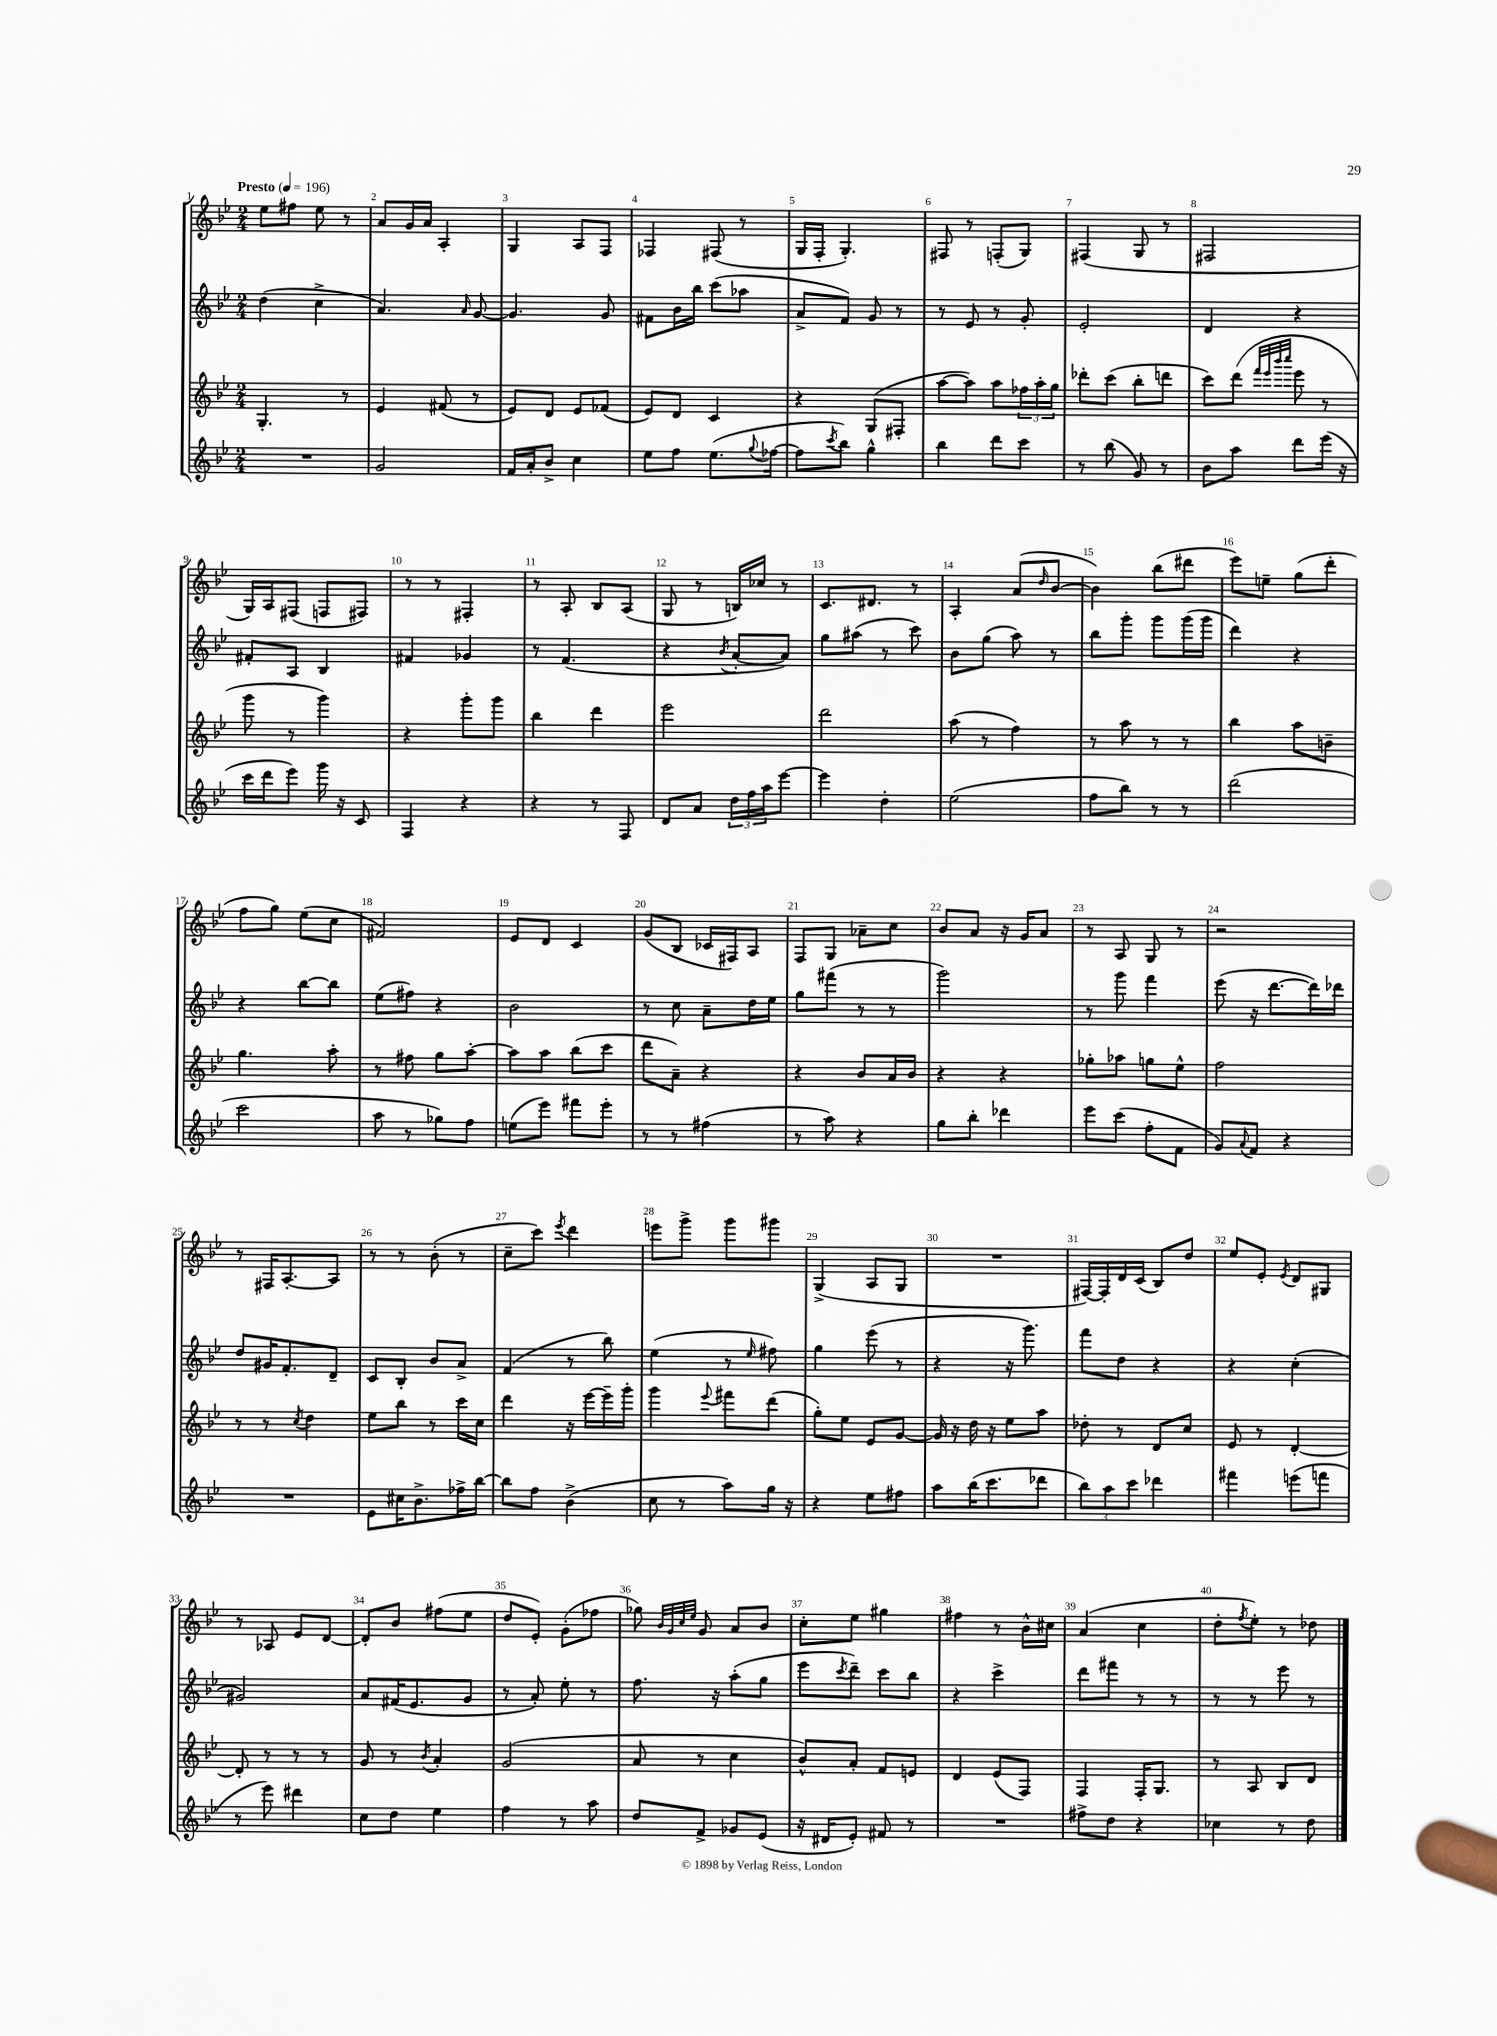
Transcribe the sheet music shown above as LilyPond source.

<<
\new StaffGroup <<
\new Staff = "s0" {
    \clef treble \key bes \major \numericTimeSignature \time 2/4 \tempo "Presto" 4 = 196
    ees''8 fis''8 ees''8 r8 |
    a'8 g'16 a'16 a4-. |
    g4 a8 f8 |
    fes4 fis8( r8 |
    g16 f16-. g4.-.) |
    fis8 r8 f8-.( g8) |
    fis4( g8 r8 |
    fis2 |
    g16) a16 fis8( f8 fis8) |
    r8 r8 fis4-. |
    r8 a8-. bes8 a8( |
    g8 r8 b16) ces''16 r8 |
    c'8. dis'8. r8 |
    a4-. a'8( \grace { d''16 } bes'8~ |
    bes'4) bes''8( dis'''8 |
    ees'''8) e''8-- g''8( d'''8-. |
    f''8 g''8) ees''8( c''8 |
    fis'2) |
    ees'8 d'8 c'4 |
    g'8( bes8 ces'16 fis16) a8 |
    f8 g8 aes'8-- c''8 |
    bes'8 a'8 r16 g'16 a'8 |
    r8 a8 g8 r8 |
    r2 |
    r8 fis16 a8.~-. a8 |
    r8 r8 bes'8-.( r8 |
    c''8-- c'''8) \acciaccatura { ees'''8 } d'''4 |
    e'''8 g'''8-> g'''8 gis'''8 |
    g4->( a8 g8 |
    R2 |
    fis16~) fis16-. d'16 c'16( bes8) d''8 |
    ees''8 ees'8-. \acciaccatura { ees'8 } d'8 gis8 |
    r8 aes8 ees'8 d'8~ |
    d'8-. bes'8 fis''8( ees''8 |
    d''8 ees'8-.) g'8-.( fes''8 |
    ges''8) \grace { bes'32 g'32 c''32 ees''32 } g'8 a'8 bes'8 |
    c''8-. ees''8 gis''4 |
    fis''4 r8 bes'16-^ cis''16 |
    a'4( c''4 |
    d''8-. \acciaccatura { f''8 } ees''8-.) r8 des''8 \bar "|." |
}
\new Staff = "s1" {
    \clef treble \key bes \major \numericTimeSignature \time 2/4
    d''4( c''4-> |
    a'4.) \grace { a'16 } g'8~ |
    g'4. g'8 |
    fis'8 bes'16 bes''16 c'''8( aes''8 |
    a'8-> f'8) g'8 r8 |
    r8 ees'8 r8 g'8-. |
    ees'2-. |
    d'4 r4 |
    fis'8-. a8 bes4 |
    fis'4 ges'4 |
    r8 f'4.( |
    r4 \acciaccatura { bes'8 } a'8~-. a'8) |
    g''8 ais''8( r8 c'''8) |
    bes'8 g''8( a''8) r8 |
    bes''8 g'''8-. g'''8 g'''16( g'''16 |
    d'''4) r4 |
    r4 bes''8~ bes''8 |
    ees''8( fis''8) r4 |
    bes'2 |
    r8 c''8 a'8-- d''16 ees''16 |
    g''8 fis'''8( r8 r8 |
    g'''2) |
    r8 g'''8 f'''4 |
    ees'''8( r16 d'''8.~ d'''16) des'''16 |
    d''8 gis'16 f'8.-. d'8-- |
    c'8 bes8-. bes'8 a'8-> |
    f'4( r8 bes''8) |
    ees''4( r8 \grace { ees''16 } fis''8) |
    g''4 ees'''8( r8 |
    r4 r16 g'''8.) |
    f'''8 d''8 r4 |
    r4 c''4-.( |
    gis'2) |
    a'8 fis'16( ees'8. g'8 |
    r8 a'8-.) ees''8-. r8 |
    f''8. r16 a''8-.( g''8 |
    ees'''8 \acciaccatura { c'''8 } d'''8--) c'''8 bes''8 |
    r4 c'''4-> |
    d'''8 fis'''8 r8 r8 |
    r8 r8 ees'''8 r8 \bar "|." |
}
\new Staff = "s2" {
    \clef treble \key bes \major \numericTimeSignature \time 2/4
    g4.-. r8 |
    ees'4 fis'8( r8 |
    ees'8) d'8 ees'8 fes'8( |
    ees'8) d'8 c'4 |
    r4 g8( fis8-. |
    a''8~ a''8) a''8 \tuplet 3/2 { fes''16 a''16-. g''16 } |
    des'''8-. c'''8( bes''8-. d'''8 |
    c'''8) d'''8( \grace { f'''32 ees'''32 bes'''32 c''''32 } ees'''8 r8 |
    g'''8 r8 g'''4) |
    r4 g'''8-. g'''8 |
    bes''4 d'''4 |
    ees'''2 |
    d'''2 |
    a''8( r8 f''4) |
    r8 a''8 r8 r8 |
    bes''4 a''8 b'8-- |
    g''4. a''8-. |
    r8 fis''8 g''8 a''8~-. |
    a''8 a''8 bes''8( c'''8 |
    d'''8 a'8--) r4 |
    r4 bes'8 a'16 bes'16 |
    r4 r4 |
    ges''8-. aes''8 g''8 ees''8-^ |
    f''2 |
    r8 r8 \acciaccatura { c''8 } d''4 |
    ees''8 bes''8 r8 c'''16 c''16 |
    d'''4 r16 ees'''16~ ees'''16-- g'''16-. |
    g'''4 \appoggiatura { ees'''8 } fis'''8 d'''8( |
    g''8-.) ees''8 ees'8 g'8~ |
    g'16 r16 d''16 r16 ees''8 a''8 |
    des''8-. r8 d'8 c''8 |
    ees'8 r8 d'4~-. |
    d'8-. r8 r8 r8 |
    g'8 r8 \acciaccatura { bes'8 } a'4-. |
    g'2( |
    a'8 r8 c''4 |
    bes'8-^) a'8-. f'8 e'8 |
    d'4 ees'8( f8) |
    f4 f16-. g8. |
    r8 a8 bes8 d'8 \bar "|." |
}
\new Staff = "s3" {
    \clef treble \key bes \major \numericTimeSignature \time 2/4
    R2 |
    g'2 |
    f'16 a'16-. bes'8-> c''4 |
    ees''8 f''8 ees''8.( \appoggiatura { g''8 } fes''16~ |
    fes''8 \acciaccatura { c'''8 } bes''8) g''4-^ |
    bes''4 d'''8 c'''8 |
    r8 bes''8( g'8) r8 |
    bes'8 a''8 d'''8 ees'''16( r16 |
    c'''16 d'''16 ees'''8) g'''16 r16 c'8 |
    f4 r4 |
    r4 r8 f8 |
    d'8 a'8 \tuplet 3/2 { d''16 f''16 a''16 } ees'''8~ |
    ees'''4 d''4-. |
    ees''2( |
    f''8 bes''8) r8 r8 |
    d'''2( |
    c'''2 |
    a''8 r8 ges''8) f''8 |
    e''8( ees'''8) fis'''8 ees'''8-. |
    r8 r8 fis''4( |
    r8 a''8) r4 |
    g''8 bes''8-. des'''4 |
    ees'''8 c'''8( f''8-. f'8 |
    g'8) \appoggiatura { a'8 } f'8 r4 |
    R2 |
    ees'8 cis''16 bes'8.-> fes''16-> bes''16~ |
    bes''8 f''8 bes'4->( |
    c''8 r8 a''8) g''16 r16 |
    r4 ees''8 fis''8 |
    a''8 bes''16( c'''8. des'''8 |
    \tuplet 3/2 { bes''8) a''8 c'''8 } des'''4 |
    fis'''4 e'''8( f'''8 |
    r8 ees'''8) dis'''4 |
    c''8 d''8 ees''4 |
    f''4 r8 a''8 |
    d''8 f'8-> ges'8 ees'8( |
    r16 dis'16 ees'8-.) fis'8 r8 |
    R2 |
    fis''8-> d''8 r4 |
    ces''4 r8 d''8 \bar "|." |
}
>>
>>
\layout { \context { \Score \override BarNumber.break-visibility = ##(#f #t #t) barNumberVisibility = #all-bar-numbers-visible } }
